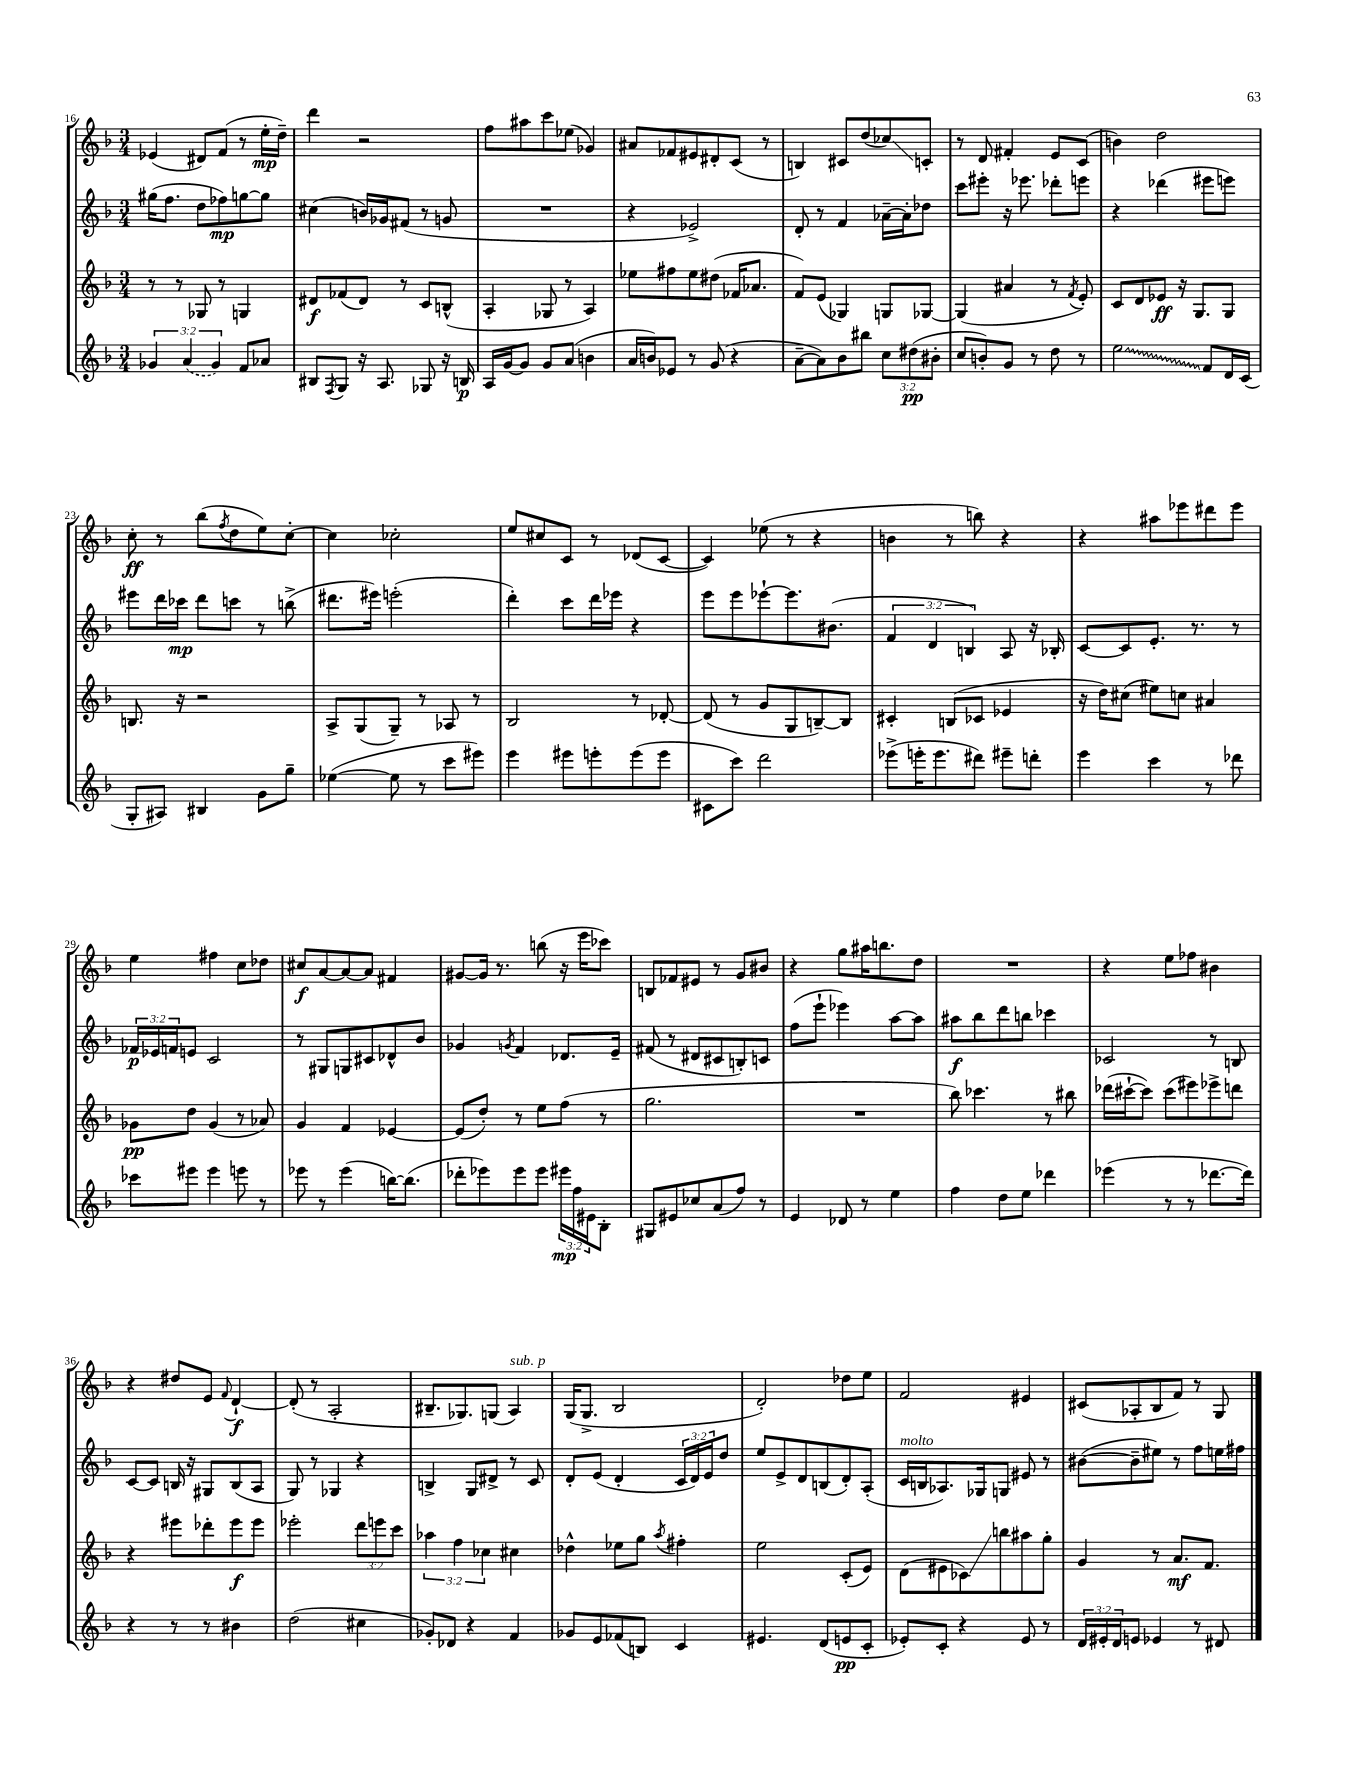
<<
\new StaffGroup <<
\new Staff = "s0" {
    \clef treble \key f \major \numericTimeSignature \time 3/4
    ees'4( dis'8) f'8( r8 e''16-.\mp d''16--) |
    d'''4 r2 |
    f''8 ais''8 c'''8 ees''8( ges'4) |
    ais'8 fes'8 eis'8 dis'8-. c'8( r8 |
    b4) cis'8 d''8( ces''8\glissando) c'8-. |
    r8 d'8 fis'4-. e'8 c'8( |
    b'4) d''2 |
    c''8-.\ff r8 bes''8( \acciaccatura { f''8 } d''8 e''8) c''8~-. |
    c''4 ces''2-. |
    e''8 cis''8 c'8 r8 des'8( c'8~ |
    c'4) ees''8( r8 r4 |
    b'4 r8 b''8) r4 |
    r4 ais''8 ees'''8 dis'''8 ees'''8 |
    e''4 fis''4 c''8 des''8 |
    cis''8\f a'8~ a'8~ a'8 fis'4 |
    gis'8~ gis'16 r8. b''8( r16 e'''16 ces'''8) |
    b8 fes'8 eis'8 r8 g'8 bis'8 |
    r4 g''8 ais''16 b''8. d''8 |
    R2. |
    r4 e''8 fes''8 bis'4 |
    r4 dis''8 e'8 \appoggiatura { f'8 } d'4~-!\f |
    d'8-.( r8 a2-. |
    bis8.-- ges8.) g8( a4^\markup { \italic "sub. p" }) |
    g16( g8.-> bes2 |
    d'2-.) des''8 e''8 |
    f'2 eis'4 |
    cis'8( aes8-. bes8 f'8) r8 g8 \bar "|." |
}
\new Staff = "s1" {
    \clef treble \key f \major \numericTimeSignature \time 3/4 \override Staff.TupletNumber.text = #tuplet-number::calc-fraction-text
    gis''16( f''8. d''8 fes''8\mp) g''8~ g''8 |
    cis''4( b'16) ges'16 fis'8( r8 g'8 |
    R2. |
    r4 ees'2->) |
    d'8-. r8 f'4 aes'16~-- aes'16-. des''8 |
    c'''8 eis'''8-. r16 ees'''8. des'''8-. e'''8 |
    r4 des'''4( eis'''8 e'''8) |
    eis'''8 d'''16 ces'''16\mp d'''8 c'''8 r8 b''8->( |
    dis'''8. eis'''16) e'''2-.( |
    d'''4-.) c'''8 d'''16 ees'''16 r4 |
    e'''8 e'''8 ees'''8~-! ees'''8. bis'8.( |
    \tuplet 3/2 { f'4 d'4 b4) } a8 r16 bes16-. |
    c'8~ c'8 e'8.-. r8. r8 |
    \tuplet 3/2 { fes'16\p ees'16 f'16 } e'8 c'2 |
    r8 gis8 g8 cis'8 des'8-^ bes'8 |
    ges'4 \acciaccatura { g'8 } f'4 des'8. e'16-- |
    fis'8( r8 dis'8 cis'8 b8-.) c'8 |
    f''8( e'''8-! ees'''4) a''8~ a''8 |
    ais''8\f bes''8 d'''8 b''8 ces'''4 |
    ces'2 r8 b8 |
    c'8~ c'8 b16 r16 gis8 b8( a8 |
    g8) r8 ges4 r4 |
    b4-> g8 dis'8-> r8 c'8 |
    d'8-. e'8( d'4-. \tuplet 3/2 { c'16 d'16) e'16 } d''8 |
    e''8 e'8-> d'8 b8( d'8-.) a8-.( |
    c'16^\markup { \italic "molto" } b16 aes8.) ges16 g8 eis'8 r8 |
    bis'8~( bis'8-- eis''8) r8 f''8 e''16 fis''16 \bar "|." |
}
\new Staff = "s2" {
    \clef treble \key f \major \numericTimeSignature \time 3/4 \override Staff.TupletNumber.text = #tuplet-number::calc-fraction-text
    r8 r8 ges8 r8 g4 |
    dis'8\f fes'8( dis'8) r8 c'8 b8-^( |
    a4-. ges8 r8 a4) |
    ees''8 fis''8 ees''8 dis''8( fes'16 aes'8. |
    f'8) e'8( ges4) g8 ges8~ |
    ges4( ais'4 r8 \acciaccatura { f'8 } e'8-.) |
    c'8 d'8 ees'8\ff r16 g8. g8 |
    b8. r16 r2 |
    a8-> g8( g8--) r8 aes8 r8 |
    bes2 r8 des'8~-. |
    des'8( r8 g'8 g8 b8~--) b8 |
    cis'4-. b8( ces'8 ees'4 |
    r16 d''16) cis''8( eis''8) c''8 ais'4 |
    ges'8\pp d''8 ges'4( r8 aes'8) |
    g'4 f'4 ees'4~ |
    ees'8( d''8-.) r8 e''8 f''8( r8 |
    g''2. |
    R2. |
    bes''8) ces'''4. r8 bis''8 |
    des'''16( cis'''16~-! cis'''8) cis'''8( eis'''8) ees'''8-> d'''8 |
    r4 eis'''8 des'''8-. eis'''8\f eis'''8 |
    ees'''2-. \tuplet 3/2 { d'''8 e'''8 c'''8 } |
    \tuplet 3/2 { aes''4 f''4 ces''4 } cis''4 |
    des''4-^ ees''8 g''8 \acciaccatura { a''8 } fis''4-. |
    e''2 c'8-.( e'8) |
    d'8( eis'8 ces'8\glissando) b''8 ais''8 g''8-. |
    g'4 r8 a'8.\mf f'8. \bar "|." |
}
\new Staff = "s3" {
    \clef treble \key f \major \numericTimeSignature \time 3/4 \override Staff.TupletNumber.text = #tuplet-number::calc-fraction-text
    \tuplet 3/2 { ges'4 \once \slurDashed a'4( ges'4) } f'8 aes'8 |
    bis8 \acciaccatura { f8 } g8 r16 a8. ges8 r16 b16\p |
    a16 g'16~ g'8 g'8 a'8( b'4 |
    a'16 b'16) ees'8 r8 g'8( r4 |
    a'8~-- a'8) bes'8 bis''8 \tuplet 3/2 { c''8 dis''8\pp( bis'8-. } |
    c''8 b'8-.) g'8 r8 d''8 r8 |
    \once \override Glissando.style = #'zigzag e''2\glissando f'8 d'16 c'16( |
    g8-. ais8) bis4 g'8 g''8-- |
    ees''4~( ees''8 r8 c'''8 eis'''8) |
    e'''4 eis'''8 e'''8-. e'''8( e'''8 |
    cis'8 c'''8) d'''2 |
    ees'''8->( e'''16-. e'''8. dis'''8) eis'''8-- d'''8-. |
    e'''4 c'''4 r8 des'''8 |
    ces'''8 eis'''8 eis'''4 e'''8 r8 |
    ees'''8 r8 ees'''4( b''16~) b''8.( |
    des'''8-. ees'''8) ees'''8 ees'''8 \tuplet 3/2 { eis'''16\mp f''16 eis'16 } bes8-. |
    gis8 eis'8 ces''8 a'8( f''8) r8 |
    e'4 des'8 r8 e''4 |
    f''4 d''8 e''8 des'''4 |
    ees'''4( r8 r8 des'''8.~ des'''16) |
    r4 r8 r8 bis'4 |
    d''2( cis''4 |
    ges'8-.) des'8 r4 f'4 |
    ges'8 e'8 fes'8( b8) c'4 |
    eis'4. d'8( e'8\pp c'8-. |
    ees'8-.) c'8-. r4 ees'8 r8 |
    \tuplet 3/2 { d'16 eis'16-. d'16 } e'8 ees'4 r8 dis'8 \bar "|." |
}
>>
>>
\layout { \context { \Score currentBarNumber = #16 } }
